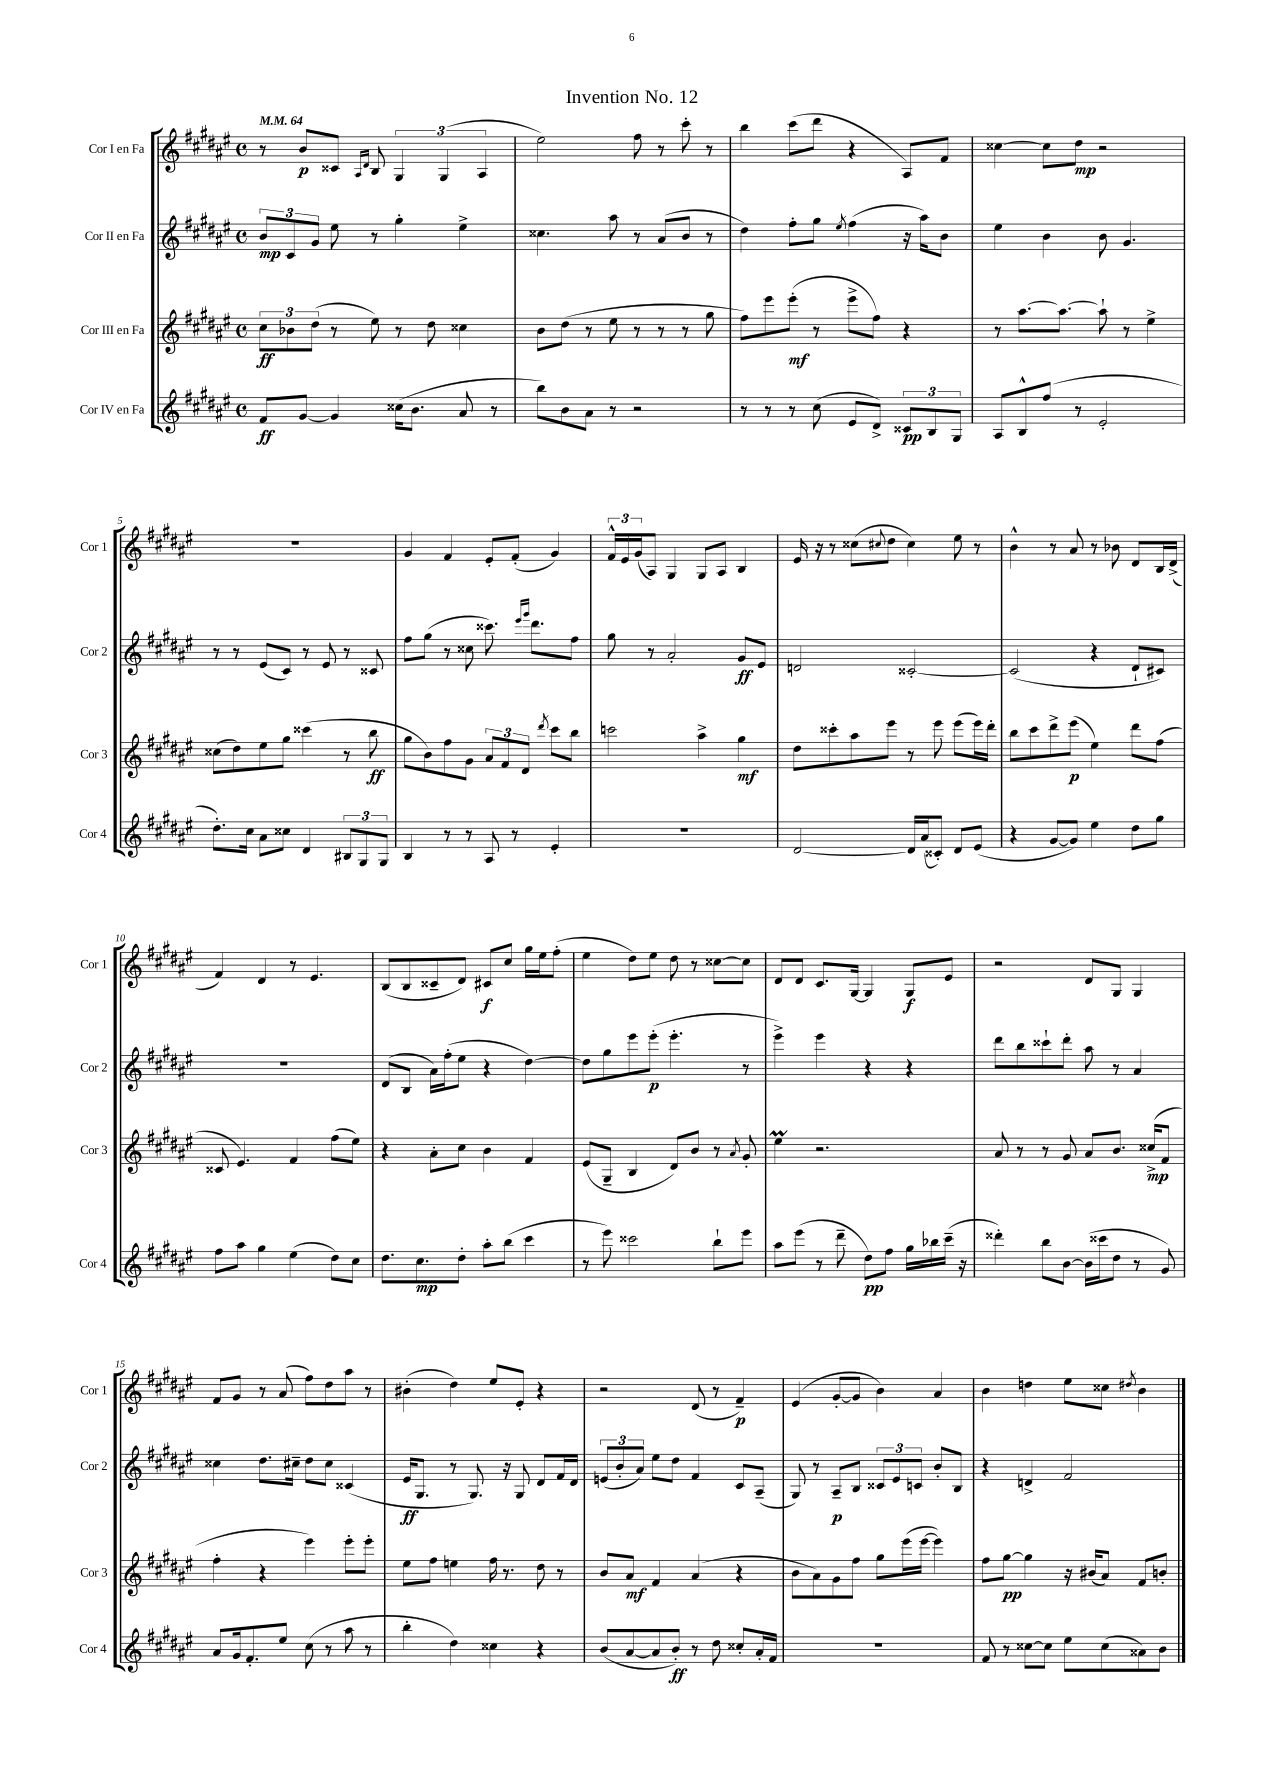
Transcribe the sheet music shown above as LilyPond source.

\header { title = "Invention No. 12" }
<<
\new StaffGroup <<
\new Staff = "s0" \with { instrumentName = "Cor I en Fa" shortInstrumentName = "Cor 1" } {
    \clef treble \key fis \major \defaultTimeSignature \time 4/4 \tempo 4 = 64
    r8 b'8\p cisis'8 \grace { ais16 dis'16 } b8 \tuplet 3/2 { gis4 gis4( ais4 } |
    eis''2) fis''8 r8 cis'''8-. r8 |
    b''4 cis'''8( dis'''8 r4 ais8) fis'8 |
    cisis''4~ cisis''8 dis''8\mp r2 |
    R1 |
    gis'4 fis'4 eis'8-. fis'8-.( gis'4) |
    \tuplet 3/2 { fis'16-^ eis'16 gis'16( } ais8) gis4 gis8 ais8 b4 |
    eis'16 r16 r8 cisis''8( \appoggiatura { cis''8 } dis''8 cis''4) eis''8 r8 |
    b'4-^ r8 ais'8 r8 bes'8 dis'8 b16 dis'16->( |
    fis'4) dis'4 r8 eis'4. |
    b8( b8 cisis'8-- dis'8) cis'8\f cis''8 gis''16 eis''16 fis''8-.( |
    eis''4 dis''8) eis''8 dis''8 r8 cisis''8~ cisis''8 |
    dis'8 dis'8 cis'8. gis16~ gis4 gis8\f eis'8 |
    r2 dis'8 gis8 gis4 |
    fis'8 gis'8 r8 ais'8( fis''8) dis''8 ais''8 r8 |
    bis'4-.( dis''4) eis''8 eis'8-. r4 |
    r2 dis'8( r8 fis'4--\p) |
    eis'4( gis'8~-. gis'8 b'4) ais'4 |
    b'4 d''4 eis''8 cisis''8 \acciaccatura { dis''8 } b'4 \bar "|." |
}
\new Staff = "s1" \with { instrumentName = "Cor II en Fa" shortInstrumentName = "Cor 2" } {
    \clef treble \key fis \major \defaultTimeSignature \time 4/4
    \tuplet 3/2 { b'8\mp cis'8 gis'8 } eis''8 r8 gis''4-. eis''4-> |
    cisis''4. ais''8 r8 ais'8( b'8 r8 |
    dis''4) fis''8-. gis''8 \acciaccatura { eis''8 } fis''4( r16 ais''16) b'8 |
    eis''4 b'4 b'8 gis'4. |
    r8 r8 eis'8( cis'8) r8 eis'8 r8 cisis'8 |
    fis''8 gis''8( r8 cisis''8 cisis'''8.) \grace { eis'''16 gis'''16 } dis'''8. fis''8 |
    gis''8 r8 ais'2-. gis'8\ff eis'8 |
    d'2 cisis'2~-. |
    cisis'2( r4 dis'8-! cis'8) |
    R1 |
    dis'8( b8 ais'16) fis''16-.( eis''8 r4 dis''4~) |
    dis''8 gis''8 eis'''8 eis'''8-.\p( eis'''4.-. r8 |
    eis'''4->) eis'''4 r4 r4 |
    dis'''8 b''8 cisis'''8-! dis'''8-. ais''8 r8 ais'4 |
    cisis''4 dis''8. cis''16-- dis''8 cis''8 cisis'4( |
    eis'16\ff gis8. r8 gis8.) r16 gis8 dis'8 fis'16 dis'16 |
    \tuplet 3/2 { e'8( b'8-. ais'8) } eis''8 dis''8 fis'4 cis'8 ais8--( |
    gis8) r8 ais8--\p b8 \tuplet 3/2 { cisis'8 eis'8 c'8 } b'8-. b8 |
    r4 d'4-> fis'2 \bar "|." |
}
\new Staff = "s2" \with { instrumentName = "Cor III en Fa" shortInstrumentName = "Cor 3" } {
    \clef treble \key fis \major \defaultTimeSignature \time 4/4
    \tuplet 3/2 { cis''8\ff bes'8 dis''8( } r8 eis''8) r8 dis''8 cisis''4 |
    b'8 dis''8( r8 eis''8 r8 r8 r8 gis''8 |
    fis''8) eis'''8 eis'''8-.\mf( r8 eis'''8-> fis''8) r4 |
    r8 ais''8.~ ais''8.~ ais''8-! r8 eis''4-> |
    cisis''8( dis''8) eis''8 gis''8 cisis'''4( r8 b''8\ff |
    gis''8 b'8) fis''8 gis'8 \tuplet 3/2 { ais'8 fis'8 dis'8 } \acciaccatura { dis'''8 } cis'''8 b''8 |
    c'''2 ais''4-> gis''4\mf |
    dis''8 cisis'''8-. ais''8 eis'''8 r8 eis'''8 eis'''8( eis'''16) dis'''16-. |
    b''8 cis'''8 dis'''8-> eis'''8\p( eis''4) dis'''8 fis''8( |
    cisis'8 eis'4.) fis'4 fis''8( eis''8) |
    r4 ais'8-. cis''8 b'4 fis'4 |
    eis'8( gis8-- b4 dis'8) b'8 r8 \acciaccatura { ais'8 } gis'8-. |
    eis''4\prall r2. |
    ais'8 r8 r8 gis'8 ais'8 b'8. cisis''16->\mp( fis'8 |
    fis''4-. r4 eis'''4) eis'''8-. eis'''8-. |
    eis''8 fis''8 e''4 fis''16 r8. dis''8 r8 |
    b'8 ais'8\mf fis'4 ais'4( r4 |
    b'8 ais'8) gis'8 fis''8 gis''8 eis'''16( eis'''16~ eis'''4) |
    fis''8 gis''8~\pp gis''4 r16 bis'16( ais'8) fis'8 b'8-. \bar "|." |
}
\new Staff = "s3" \with { instrumentName = "Cor IV en Fa" shortInstrumentName = "Cor 4" } {
    \clef treble \key fis \major \defaultTimeSignature \time 4/4
    fis'8\ff gis'8~ gis'4 cisis''16( b'8. ais'8 r8 |
    b''8) b'8 ais'8 r8 r2 |
    r8 r8 r8 cis''8( eis'8 dis'8->) \tuplet 3/2 { cisis'8\pp b8 gis8 } |
    ais8 b8-^ fis''8( r8 eis'2-. |
    dis''8.-.) cis''16 ais'8 cisis''8 dis'4 \tuplet 3/2 { bis8 gis8 gis8 } |
    b4 r8 r8 ais8 r8 eis'4-. |
    R1 |
    dis'2~ dis'16 ais'16( cisis'8-.) dis'8 eis'8( |
    r4 gis'8~ gis'8) eis''4 dis''8 gis''8 |
    fis''8 ais''8 gis''4 eis''4( dis''8) cis''8 |
    dis''8. cis''8.\mp dis''8-. ais''8-. b''8( cis'''4 |
    r8 eis'''8) cisis'''2 b''8-! eis'''8 |
    ais''8 eis'''8( r8 dis'''8-- dis''8\pp) fis''8 gis''16 bes''16 cis'''16--( r16 |
    disis'''4-.) b''8 b'8~ b'16( cisis'''16 dis''8 r8 gis'8) |
    ais'8 gis'16 fis'8.-. eis''8 cis''8( r8 ais''8 r8 |
    b''4-. dis''4) cisis''4 r4 |
    b'8( ais'8~ ais'8 b'8-.\ff) r8 dis''8 cisis''8-. ais'16-. fis'16 |
    R1 |
    fis'8 r8 cisis''8~ cisis''8 eis''8 cisis''8( aisis'8) b'8 \bar "|." |
}
>>
>>
